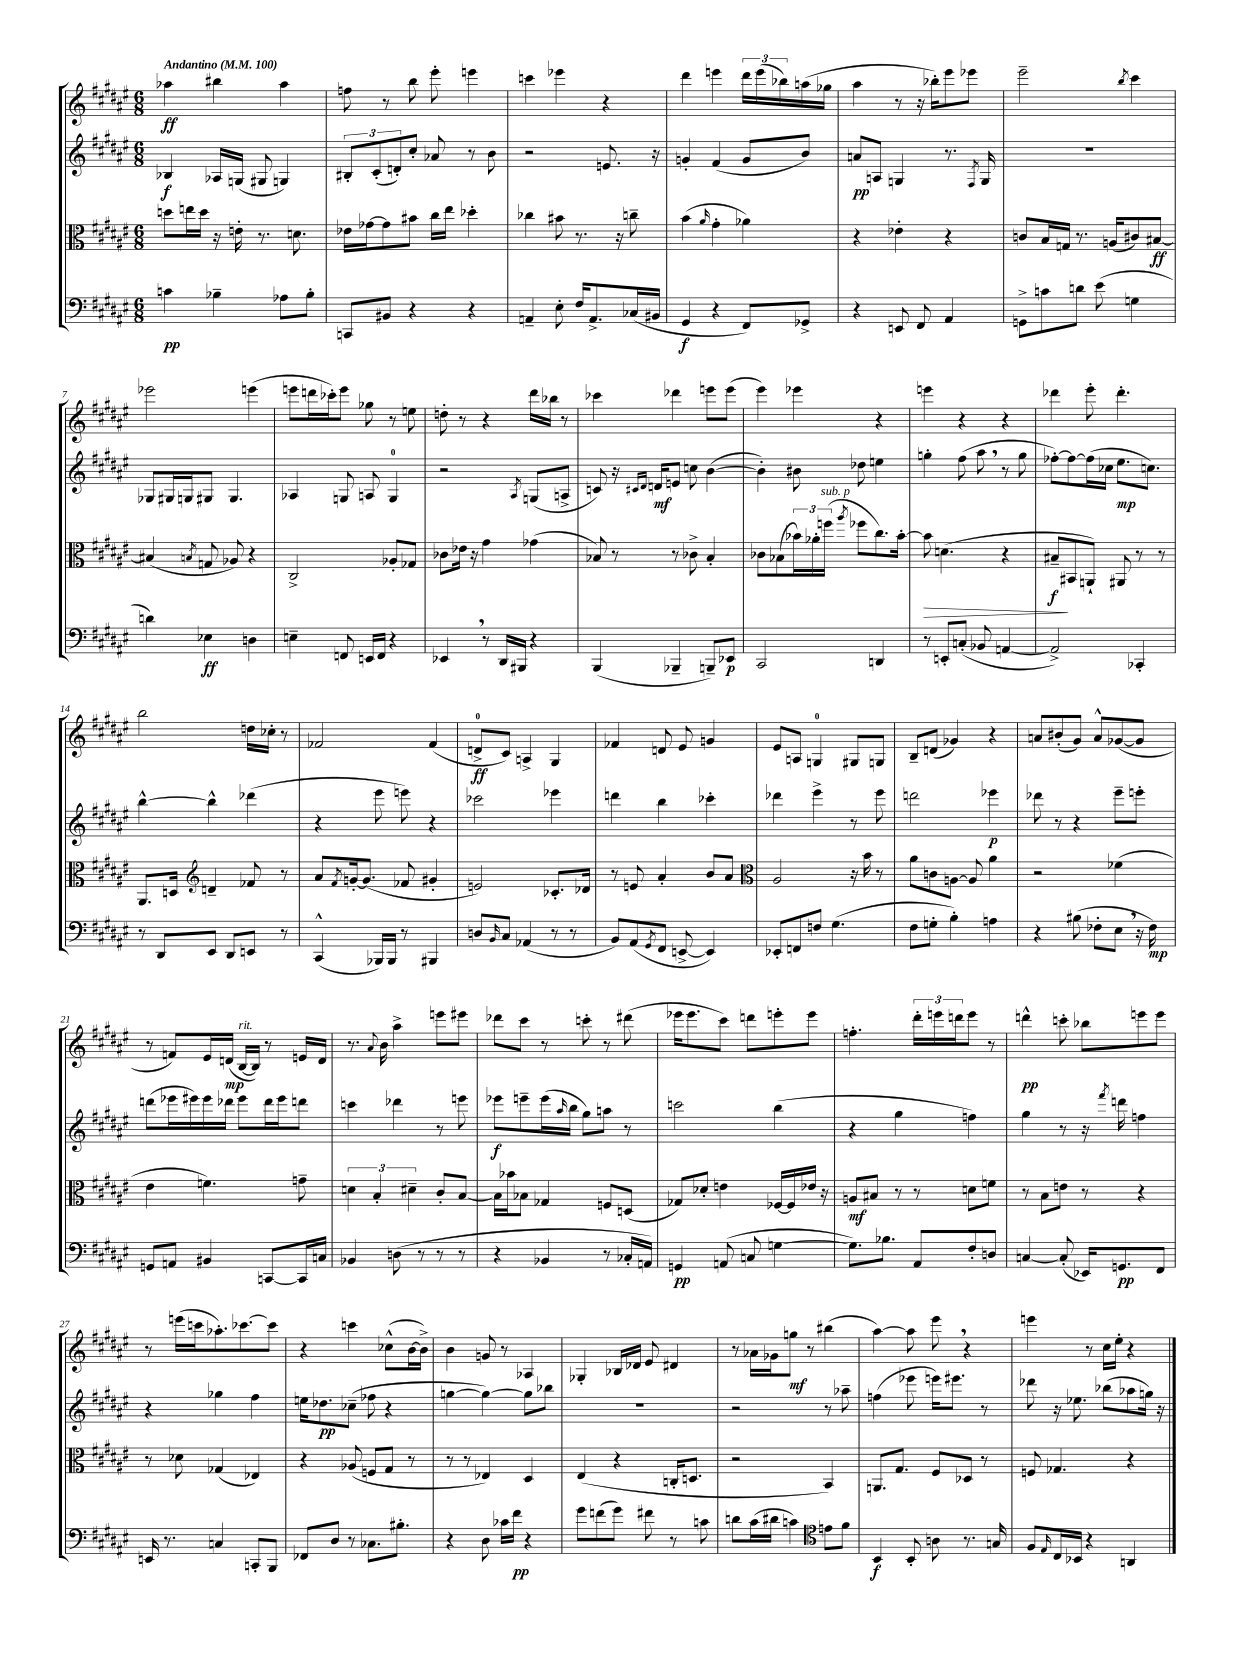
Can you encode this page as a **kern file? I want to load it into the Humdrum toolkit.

**kern	**dynam	**kern	**dynam	**kern	**dynam	**kern	**dynam
*part4	*part4	*part3	*part3	*part2	*part2	*part1	*part1
*staff4	*staff4	*staff3	*staff3	*staff2	*staff2	*staff1	*staff1
*clefF4	*	*clefC3	*	*clefG2	*	*clefG2	*
*k[f#c#g#d#a#e#]	*	*k[f#c#g#d#a#e#]	*	*k[f#c#g#d#a#e#]	*	*k[f#c#g#d#a#e#]	*
*M6/8	*	*M6/8	*	*M6/8	*	*M6/8	*
*MM100	*	*MM100	*	*MM100	*	*MM100	*
=1	=1	=1	=1	=1	=1	=1	=1
!	!	!	!	!	!	!LO:TX:a:B:t=Andantino	!
4cn\	pp	8ddn\L	.	4B-X/	f	4aa-X\	ff
.	.	16een\L	.	.	.	.	.
.	.	16dd\JJ	.	.	.	.	.
4B-X~\	.	16r	.	16A-X/LL	.	4bb#X\	.
.	.	16en'\	.	(16Gn/JJ	.	.	.
.	.	8.r	.	8G#X/	.	.	.
8A-X\L	.	.	.	4Gn/)	.	4aa-\	.
.	.	8.dn\	.	.	.	.	.
8B-'\J	.	.	.	.	.	.	.
=2	=2	=2	=2	=2	=2	=2	=2
8CCn/L	.	16e-X\LL	.	12B#X'/L	.	8ffn\	.
.	.	[16g-X\J	.	.	.	.	.
.	.	.	.	(12c#'/	.	.	.
8BB#X/J	.	8g-\]	.	.	.	8r	.
.	.	.	.	12dn'/)	.	.	.
4r	.	8b#X\J	.	8cc#'/J	.	8bb\	.
.	.	16cc#\LL	.	8a-X/	.	8eee#'\	.
.	.	16ee#\JJ	.	.	.	.	.
4r	.	4dd-X'\	.	8r	.	4eeen\	.
.	.	.	.	8b\	.	.	.
=3	=3	=3	=3	=3	=3	=3	=3
4AAn~/	.	4cc-X\	.	2r	.	4cccn\	.
8E#'\	.	8b#X\	.	.	.	4eee-X\	.
16F#/KL	.	8.r	.	.	.	.	.
8.AA^/	.	.	.	.	.	.	.
.	.	.	.	8.en/	.	4r	.
.	.	16r	.	.	.	.	.
(16C-X/L	.	8ccn~\	.	.	.	.	.
16BB#X/JJ	.	.	.	16r	.	.	.
=4	=4	=4	=4	=4	=4	=4	=4
4GG#/	f	(4b\	.	4gn'/	.	4ddd#\	.
.	.	16qqa#/	.	.	.	.	.
4r	.	4g#'\	.	(4f#/	.	4eeen\	.
8FF#/L)	.	4a-X\)	.	8g/L	.	24ddd#\LL	.
.	.	.	.	.	.	(24eee\	.
.	.	.	.	.	.	24bb-X\)	.
8GG-X^/J	.	.	.	8b/J)	.	(16aan\	.
.	.	.	.	.	.	16gg-X\JJ	.
=5	=5	=5	=5	=5	=5	=5	=5
4r	.	4r	.	8an/L	pp	4aa#\	.
.	.	.	.	8An/J	.	.	.
8EEn/	.	4e-X'\	.	4Gn/	.	8r	.
8FF#/	.	.	.	.	.	16r	.
.	.	.	.	.	.	16bb-X'\KL)	.
4AA#/	.	4r	.	8.r	.	8eee#\	.
.	.	.	.	.	.	8eee-X\J	.
.	.	.	.	8qF#/	.	.	.
.	.	.	.	16G/	.	.	.
=6	=6	=6	=6	=6	=6	=6	=6
8GGn^\L	.	8cn/L	.	2.r	.	2eee#~\	.
8cn\	.	16B/L	.	.	.	.	.
.	.	16Gn/JJ	.	.	.	.	.
8dn\J	.	8.r	.	.	.	.	.
(8e#\	.	.	.	.	.	.	.
.	.	(16An/KL	.	.	.	.	.
.	.	.	.	.	.	8qbb/	.
4Gn\	.	8c#X/)	.	.	.	4ccc#\	.
.	.	[8B#X/J	ff	.	.	.	.
!!LO:LB:g=z
=7	=7	=7	=7	=7	=7	=7	=7
4dn\)	.	(4B#X/]	.	8G-X/L	.	2eee-X\	.
.	.	.	.	16G#X/L	.	.	.
.	.	.	.	16Gn/J	.	.	.
.	.	8qBn/	.	.	.	.	.
4E-X\	ff	8Gn/	.	8G#X/J	.	.	.
.	.	8A-X/)	.	4.G#/	.	.	.
4Dn\	.	4r	.	.	.	(4eeen\	.
=8	=8	=8	=8	=8	=8	=8	=8
4En~\	.	2C#^/	.	4A-X/	.	8eeen\L	.
.	.	.	.	.	.	16dddn\L	.
.	.	.	.	.	.	16ccc-X'\J)	.
8FFn/	.	.	.	8Gn/	.	8eee\J	.
16EEn/LL	.	.	.	8An/	.	8gg-X\	.
16FF/JJ	.	.	.	.	.	.	.
4r	.	8A-X'/L	.	4G/	.	8r	.
.	.	8G-X/J	.	.	.	8een\	.
=9	=9	=9	=9	=9	=9	=9	=9
4EE-X,/	.	8c-X\L	.	2r	.	8ddn'\	.
.	.	16e-X\Jk	.	.	.	8r	.
.	.	16r	.	.	.	.	.
8r	.	4g#\	.	.	.	4r	.
16DD#/LL	.	.	.	.	.	.	.
16BBB#X/JJ	.	.	.	.	.	.	.
.	.	.	.	8qA#/	.	.	.
4r	.	(4g-X\	.	(8Gn/L	.	16ddd#\LL	.
.	.	.	.	.	.	16bb-X\JJ	.
.	.	.	.	8An^/J	.	8r	.
=10	=10	=10	=10	=10	=10	=10	=10
(4BBB/	.	8B-X/)	.	8cn/)	.	4ccc-X\	.
.	.	8r	.	16r	.	.	.
.	.	.	.	16qqc#X/LL	.	.	.
.	.	.	.	16qqd#/JJ	.	.	.
.	.	.	.	16dn/KL	mf	.	.
4BBB-X~/	.	8r	.	8en/J	.	4ddd-X\	.
.	.	8c-X^\	.	8ccn\	.	.	.
8BBBn~/L)	.	4B-'/	.	([4b\	.	8eeen\L	.
8EE-X/J	p	.	.	.	.	(8eee\J	.
=11	=11	=11	=11	=11	=11	=11	=11
2CC#/	.	8c-X\L	.	4b'\])	.	4eee#\)	.
.	.	(8B-X\	.	.	.	.	.
.	.	24b-X\L)	.	8b#X\	.	4eee-X\	.
.	.	24a-X'\	.	.	.	.	.
!	!	!LO:TX:a:i:t=sub. p	!	!	!	!	!
.	.	(24ffn\JJ	.	.	.	.	.
.	.	8qaa#/	.	.	.	.	.
.	.	8ff-X\L	.	8dd-X\	.	.	.
4DDn/	.	8.cc#\)	.	4een\	.	4r	.
.	.	[16b-'\Jk	.	.	.	.	.
=12	=12	=12	=12	=12	=12	=12	=12
!	!	!	!LO:HP:b	!	!	!	!
8r	.	8b-\]	>	4ggn'\	.	4eeen\	.
8EEn'/L	.	(4.dn\	.	.	.	.	.
(8Cn'/J	.	.	.	(8ff#\	.	4r	.
8BB-X/	.	.	.	8aa#,\	.	.	.
[4AAn/	.	4r	.	8r	.	4r	.
.	.	.	.	8gg\	.	.	.
=13	=13	=13	=13	=13	=13	=13	=13
2AA^/])	.	8B#X~/L	f	[8ff-X'\L)	.	4ddd-X\	.
.	.	8BB#X/	]	8ff-\_	.	.	.
.	.	8AAn`/J)	.	(16ff-\L]	.	8eee#'\	.
.	.	.	.	16cc-X\JJ	.	.	.
.	.	8AA#X/	.	8.ee#\L	mp	4.ddd-'\	.
4CC-X'/	.	8r	.	.	.	.	.
.	.	.	.	8.ccn\J)	.	.	.
.	.	8r	.	.	.	.	.
!!LO:LB:g=z
=14	=14	=14	=14	=14	=14	=14	=14
8r	.	8.AA#/L	.	[4bb^^\	.	2bb\	.
8DD#/L	.	.	.	.	.	.	.
.	.	16Dn/Jk	.	.	.	.	.
*	*	*clefG2	*	*	*	*	*
8EE#/J	.	4dn~/	.	4bb^^\]	.	.	.
8DD#/L	.	.	.	.	.	.	.
8EEn/J	.	8f-X/	.	(4ddd-X\	.	16ddn\LL	.
.	.	.	.	.	.	16cc-X'\JJ	.
8r	.	8r	.	.	.	8r	.
=15	=15	=15	=15	=15	=15	=15	=15
(4CC#^^/	.	8a#/L	.	4r	.	2f-X/	.
.	.	8qf#/	.	.	.	.	.
.	.	[16gn'/k	.	.	.	.	.
.	.	(8.g/J]	.	.	.	.	.
16BBB-X/LL)	.	.	.	8eee#\	.	.	.
16BBB-/JJ	.	.	.	.	.	.	.
8r	.	8f-X/	.	8eeen\)	.	.	.
4BBB#X/	.	4g#X'/	.	4r	.	(4f-/	.
=16	=16	=16	=16	=16	=16	=16	=16
8Dn/L	.	2en/)	.	2ccc-X\	.	8dn^/L	ff
16qqBB/	.	.	.	.	.	.	.
8C#/J	.	.	.	.	.	8c#/J)	.
(4AA-X/	.	.	.	.	.	4An^/	.
8r	.	8.c-X'/L	.	4eee-X\	.	4G#/	.
8r	.	.	.	.	.	.	.
.	.	16d-X/Jk	.	.	.	.	.
=17	=17	=17	=17	=17	=17	=17	=17
8BB/L)	.	8r	.	4dddn\	.	4f-X/	.
(8AA#/	.	8en/	.	.	.	.	.
8qGG#/	.	.	.	.	.	.	.
8FF#/J	.	4a#'/	.	4bb\	.	8dn/	.
[8EEn^/	.	.	.	.	.	8e#/	.
4EE/])	.	8b/L	.	4ccc-X'\	.	4gn/	.
.	.	8a#/J	.	.	.	.	.
=18	=18	=18	=18	=18	=18	=18	=18
*	*	*clefC3	*	*	*	*	*
8EE-X'/L	.	2A#/	.	4ddd-X\	.	8e#/L	.
8FFn/	.	.	.	.	.	8An/J	.
8Fn/J	.	.	.	4eee#^\	.	4Gn/	.
(4.G#\	.	.	.	.	.	.	.
.	.	16r	.	8r	.	8G#X/L	.
.	.	16b\	.	.	.	.	.
.	.	8r	.	8eee#\	.	8Gn/J	.
=19	=19	=19	=19	=19	=19	=19	=19
8F#\L	.	8a#\L	.	2dddn\	.	8B~/L	.
8Gn'\J	.	8cn\	.	.	.	(8dn/J	.
4B'\)	.	[8An\J	.	.	.	4g-X/)	.
.	.	8A/]	.	.	.	.	.
4An\	.	4a#\	.	4eee-X\	p	4r	.
=20	=20	=20	=20	=20	=20	=20	=20
4r	.	2r	.	8ddd-X\	.	8an/L	.
.	.	.	.	8r	.	(8b#X'/	.
(8B#X\	.	.	.	4r	.	8g#/J)	.
8F-X'\L	.	.	.	.	.	8a^^/L	.
8E#,\J	.	(4f-X\	.	8eee#~\L	.	([8g-X/	.
16r	.	.	.	8eeen'\J	.	8g-/J]	.
16F-\)	mp	.	.	.	.	.	.
!!LO:LB:g=z
=21	=21	=21	=21	=21	=21	=21	=21
8GGn/L	.	4e#\	.	(8dddn\L	.	8r	.
8AAn/J	.	.	.	16eee-X\L	.	8fn/L)	.
.	.	.	.	16eee#X\)	.	.	.
4BB#X/	.	4.fn\)	.	16eee#\	.	16e#/L	.
.	.	.	.	16ddd-X\JJ	.	(16dn/JJ	mp
!	!	!	!	!	!	!LO:TX:a:i:t=rit.	!
.	.	.	.	8eee#\L	.	[16B/LL	.
.	.	.	.	.	.	16B/JJ])	.
[8CCn/L	.	.	.	16ddd-\L	.	8r	.
.	.	.	.	16eee#\J	.	.	.
16CC/L]	.	8gn~\	.	8dddn\J	.	16en/LL	.
16Cn/JJ	.	.	.	.	.	16d/JJ	.
=22	=22	=22	=22	=22	=22	=22	=22
4BB-X/	.	6dn\	.	4cccn\	.	8.r	.
.	.	6B'/	.	.	.	.	.
.	.	.	.	.	.	8qqa#/	.
.	.	.	.	.	.	16b\	.
(8Dn\	.	.	.	4ddd-X\	.	4aa#^\	.
.	.	6d#X~\	.	.	.	.	.
8r	.	.	.	.	.	.	.
8r	.	8c#'/L	.	8r	.	8eeen\L	.
8r	.	[8B/J	.	8eeen\	.	8eee#X\J	.
=23	=23	=23	=23	=23	=23	=23	=23
4r	.	16B\LL]	.	8eee-X\L	f	8ddd-X\L	.
.	.	16b-X\J	.	.	.	.	.
.	.	8B-X\J	.	8eeen~\	.	8ccc#\J	.
4BB-X/	.	4G-X/	.	(16eee\L	.	8r	.
.	.	.	.	16qqaa#/	.	.	.
.	.	.	.	16bb\JJ	.	.	.
.	.	.	.	8gg#\L)	.	8cccn'\	.
8r	.	8Fn/L	.	8aan\J	.	8r	.
16C-X'/LL	.	(8Dn/J	.	8r	.	(8ddd#X\	.
16AAn/JJ)	.	.	.	.	.	.	.
=24	=24	=24	=24	=24	=24	=24	=24
4GGn/	pp	8G-X/L)	.	2cccn\	.	16eee-X\KL	.
.	.	.	.	.	.	8.eee-\	.
.	.	8d-X'/J	.	.	.	.	.
(8AAn/	.	4en\	.	.	.	8ccc#\J)	.
8Cn/	.	.	.	.	.	8dddn\L	.
[4Gn\	.	[16F-X/LL	.	(4bb\	.	8eeen'\	.
.	.	16F-/]	.	.	.	.	.
.	.	16e-X/JJ	.	.	.	8eee\J	.
.	.	16r	.	.	.	.	.
=25	=25	=25	=25	=25	=25	=25	=25
8.G\L])	.	8An/L	mf	4r	.	4.ffn'\	.
.	.	8B#X/J	.	.	.	.	.
8.B-X\J	.	.	.	.	.	.	.
.	.	8r	.	4gg#\	.	.	.
8AA#/L	.	8r	.	.	.	24ddd#'\LL	.
.	.	.	.	.	.	24eeen\	.
.	.	.	.	.	.	24dddn\J	.
8F#'/	.	8dn\L	.	4ffn\)	.	8eee\J	.
8Dn/J	.	8fn\J	.	.	.	8r	.
=26	=26	=26	=26	=26	=26	=26	=26
[4Cn/	.	8r	.	4gg#\	.	4dddn^^\	pp
.	.	8B\L	.	.	.	.	.
(8C'/]	.	8en\J	.	8r	.	8cccn'\	.
16EE-X/KL)	.	8r	.	16r	.	8bb-X\L	.
.	.	.	.	8qfff#/	.	.	.
8.GGn/	pp	.	.	16dddn\	.	.	.
.	.	4r	.	4ffn\	.	8eeen\	.
8FF#/J	.	.	.	.	.	8eee\J	.
!!LO:LB:g=z
=27	=27	=27	=27	=27	=27	=27	=27
16EEn/	.	8r	.	4r	.	8r	.
8.r	.	.	.	.	.	.	.
.	.	8d-X\	.	.	.	(16eeen\LL	.
.	.	.	.	.	.	16cccn\J	.
4Cn/	.	(4G-X/	.	4gg-X\	.	8.aa-X'\)	.
.	.	.	.	.	.	[8.ccc-X\	.
8CCn'/L	.	4E-X/)	.	4ff#\	.	.	.
8BBB/J	.	.	.	.	.	8ccc-\J]	.
=28	=28	=28	=28	=28	=28	=28	=28
8FF-X/L	.	4r	.	16een\KL	.	4r	.
.	.	.	.	8.dd-X\	pp	.	.
8D#/J	.	.	.	.	.	.	.
8r	.	(8A-X/	.	(8cc-X~\J	.	4cccn\	.
8.C-X\L	.	8Fn/L	.	8ff-X\	.	.	.
.	.	8G#/J	.	4r	.	(8cc-X^^\L	.
8.B#X'\J	.	.	.	.	.	.	.
.	.	8r	.	.	.	[16b\L	.
.	.	.	.	.	.	16b^\JJ])	.
=29	=29	=29	=29	=29	=29	=29	=29
4r	.	8r	.	[4ggn\	.	4b\	.
.	.	8r	.	.	.	.	.
8D#\	.	4E-X/)	.	4gg\_)	.	8gn/	.
16c-X\LL	.	.	.	.	.	8r	.
16f#\JJ	pp	.	.	.	.	.	.
4r	.	4D#/	.	8gg\L]	.	4A-X/	.
.	.	.	.	8bb-X\J	.	.	.
=30	=30	=30	=30	=30	=30	=30	=30
8g#\L	.	(4E#/	.	2.r	.	4G-X'/	.
(8fn\	.	.	.	.	.	.	.
8g#\J)	.	4r	.	.	.	16B-X/LL	.
.	.	.	.	.	.	16d-X/JJ	.
8f#X\	.	.	.	.	.	8e#/	.
8r	.	16Cn'/KL	.	.	.	4d#X/	.
.	.	8.Dn/J	.	.	.	.	.
8cn\	.	.	.	.	.	.	.
=31	=31	=31	=31	=31	=31	=31	=31
8dn\L	.	2r	.	2r	.	8r	.
(16c#\L	.	.	.	.	.	16a-X\LL	.
16d#X\JJ	.	.	.	.	.	16g-X\J	.
4cn\)	.	.	.	.	.	8ggn\J	mf
.	.	.	.	.	.	8r	.
*clefC4	*	*	*	*	*	*	*
8en\L	.	4BB/)	.	8r	.	(4bb#X\	.
8f#\J	.	.	.	8aa-X~\	.	.	.
=32	=32	=32	=32	=32	=32	=32	=32
4BB/	f	8.AAn/L	.	(4ffn\	.	[4aa#\)	.
.	.	8.G#/J	.	.	.	.	.
8BB'/	.	.	.	8eee-X\	.	8aa#\]	.
8An\	.	8F#/L	.	16eeen\KL)	.	8eee#,\	.
.	.	.	.	8.eee#X\J	.	.	.
8.r	.	8D-X/J	.	.	.	4r	.
.	.	8r	.	8r	.	.	.
16Gn/	.	.	.	.	.	.	.
=33	=33	=33	=33	=33	=33	=33	=33
8F#/L	.	8Fn/	.	8ddd-X\	.	4eeen\	.
16qqE#/	.	.	.	.	.	.	.
16C#/L	.	4.G-X/	.	16r	.	.	.
16BB-X/JJ	.	.	.	8.ee-X\	.	.	.
4r	.	.	.	.	.	8r	.
.	.	.	.	(8bb-X\L	.	16cc#\LL	.
.	.	.	.	.	.	16ee#'\JJ	.
4AAn/	.	4r	.	8aa-X\	.	4r	.
.	.	.	.	16ggn\Jk)	.	.	.
.	.	.	.	16r	.	.	.
==	==	==	==	==	==	==	==
*-	*-	*-	*-	*-	*-	*-	*-
